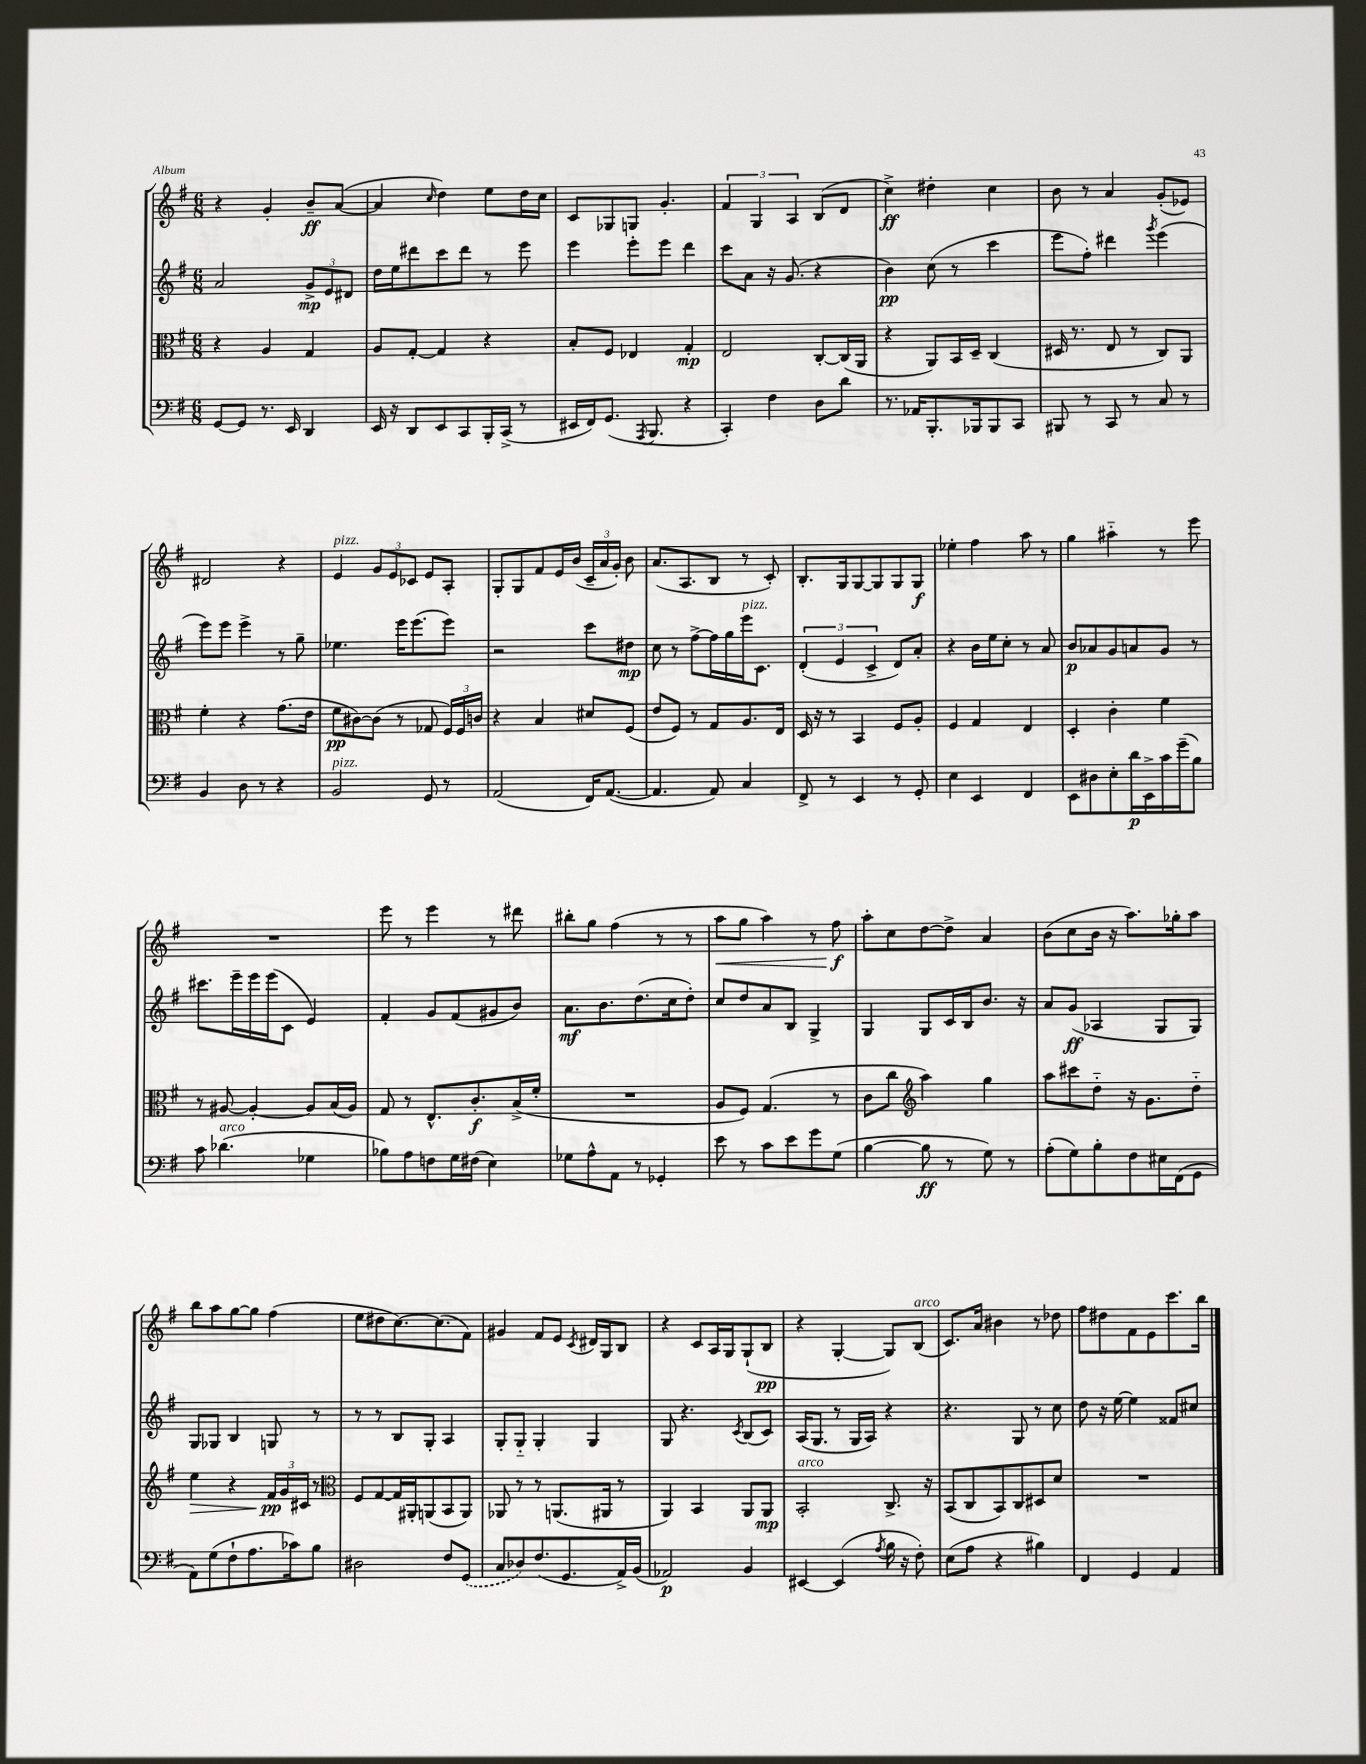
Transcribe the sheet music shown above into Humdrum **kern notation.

**kern	**dynam	**kern	**dynam	**kern	**dynam	**kern	**dynam
*part4	*part4	*part3	*part3	*part2	*part2	*part1	*part1
*staff4	*staff4	*staff3	*staff3	*staff2	*staff2	*staff1	*staff1
*clefF4	*	*clefC3	*	*clefG2	*	*clefG2	*
*k[f#]	*	*k[f#]	*	*k[f#]	*	*k[f#]	*
*M6/8	*	*M6/8	*	*M6/8	*	*M6/8	*
=25	=25	=25	=25	=25	=25	=25	=25
[8GG/L	.	4r	.	2a/	.	4r	.
8GG/J]	.	.	.	.	.	.	.
8.r	.	4A/	.	.	.	4g'/	.
16EE/	.	.	.	.	.	.	.
4DD/	.	4G/	.	12g^/L	mp	8b~/L	ff
.	.	.	.	12e/	.	.	.
.	.	.	.	.	.	([8a/J	.
.	.	.	.	12d#X/J	.	.	.
=26	=26	=26	=26	=26	=26	=26	=26
16EE/	.	8A/L	.	16dd\LL	.	4a/]	.
16r	.	.	.	16ee\J	.	.	.
8DD/L	.	[8G'/J	.	8ddd#X\	.	.	.
.	.	.	.	.	.	16qqcc/	.
8EE/	.	4G/]	.	8ccc\	.	4dd\)	.
8CC/	.	.	.	8ddd#\J	.	.	.
16BBB'/L	.	4r	.	8r	.	8ee\L	.
(16CC^/JJ	.	.	.	.	.	.	.
8r	.	.	.	8eee\	.	16dd\L	.
.	.	.	.	.	.	16cc\JJ	.
=27	=27	=27	=27	=27	=27	=27	=27
16EE#X/LL	.	8B'/L	.	4eee\	.	8c/L	.
16FF#/J)	.	.	.	.	.	.	.
(8.GG/J	.	8F#/J	.	.	.	8G-X/	.
.	.	4E-X/	.	8eee'\L	.	8Gn/J	.
8qAAA/	.	.	.	.	.	.	.
8.BBB/	.	.	.	.	.	.	.
.	.	.	.	8eee\J	.	4.g'/	.
4r	.	4G'/	mp	4ddd\	.	.	.
=28	=28	=28	=28	=28	=28	=28	=28
4CC'/)	.	2E/	.	8ccc\L	.	6f#/	.
.	.	.	.	8a\J	.	.	.
.	.	.	.	.	.	6G/	.
4F#\	.	.	.	16r	.	.	.
.	.	.	.	(8.g/	.	.	.
.	.	.	.	.	.	6A/	.
8D\L	.	[8C'/L	.	4r	.	(8B/L	.
8d\J	.	(16C/L]	.	.	.	8d/J	.
.	.	16AA/JJ	.	.	.	.	.
=29	=29	=29	=29	=29	=29	=29	=29
8.r	.	4r	.	4b\)	pp	4cc^\)	ff
16AA-X/KL	.	.	.	.	.	.	.
8.BBB'/	.	8AA/L)	.	(8cc\	.	4dd#X'\	.
.	.	16BB/L	.	8r	.	.	.
16BBB-X/k	.	16D~/JJ	.	.	.	.	.
8BBB-/	.	(4C/	.	4ccc\	.	4cc\	.
8CC/J	.	.	.	.	.	.	.
=30	=30	=30	=30	=30	=30	=30	=30
8BBB#X/	.	16D#X/	.	8eee\L	.	8b\	.
.	.	8.r	.	.	.	.	.
8r	.	.	.	8ff#'\J)	.	8r	.
8CC/	.	8E/	.	4ddd#X\	.	4a/	.
8r	.	8r	.	.	.	.	.
.	.	.	.	8qggg/	.	.	.
8C/	.	8C/L)	.	(4eee\	.	(8g'/L	.
8r	.	8AA/J	.	.	.	8e-X/J)	.
!!LO:LB:g=z
=31	=31	=31	=31	=31	=31	=31	=31
4BB/	.	4f#'\	.	8eee\L)	.	2d#X/	.
.	.	.	.	8eee\J	.	.	.
8D\	.	4r	.	4eee^\	.	.	.
8r	.	.	.	.	.	.	.
4r	.	(8.g\L	.	8r	.	4r	.
.	.	.	.	8gg~\	.	.	.
.	.	16e\Jk	.	.	.	.	.
=32	=32	=32	=32	=32	=32	=32	=32
!	!	!	!	!	!	!LO:TX:a:i:t=pizz.	!
!LO:TX:a:i:t=pizz.	!	!	!	!	!	!	!
2BB/	.	8f#\L	pp	4.ee-X\	.	4e/	.
.	.	[8c#X\)	.	.	.	.	.
.	.	(8c#\J]	.	.	.	12g/L	.
.	.	.	.	.	.	12e/	.
.	.	8r	.	16eee\KL	.	.	.
.	.	.	.	.	.	12c-X/J	.
.	.	.	.	(8.eee\	.	.	.
8GG/	.	8G-X/	.	.	.	8e/L	.
8r	.	24F#/LL)	.	8eee\J)	.	8A'/J	.
.	.	24F#/	.	.	.	.	.
.	.	24cn/JJ	.	.	.	.	.
=33	=33	=33	=33	=33	=33	=33	=33
(2AA/	.	4r	.	2r	.	8G'/L	.
.	.	.	.	.	.	8G/	.
.	.	4B/	.	.	.	8f#/	.
.	.	.	.	.	.	16e/L	.
.	.	.	.	.	.	(16b/JJ	.
16FF#/KL)	.	8d#X/L	.	8ccc\L	.	24c~/LL	.
.	.	.	.	.	.	24a/	.
([8.AA/J	.	.	.	.	.	.	.
.	.	.	.	.	.	24g'/JJ)	.
.	.	(8F#/J	.	8dd#X\J	mp	8b\	.
=34	=34	=34	=34	=34	=34	=34	=34
4.AA/]	.	8e/L	.	8cc\	.	(8.a/L	.
.	.	8F#/J)	.	8r	.	.	.
.	.	.	.	.	.	8.A/	.
.	.	8r	.	[8ff#^\L	.	.	.
8AA/)	.	8G/L	.	16ff#\L]	.	8B/J	.
.	.	.	.	16gg\	.	.	.
!	!	!	!	!LO:TX:a:i:t=pizz.	!	!	!
4C/	.	8.A/	.	16eee\J	.	8r	.
.	.	.	.	8.c\J	.	.	.
.	.	.	.	.	.	8c'/)	.
.	.	16E/Jk	.	.	.	.	.
=35	=35	=35	=35	=35	=35	=35	=35
8FF#^/	.	16D/	.	(6d'/	.	8.B'/L	.
.	.	16r	.	.	.	.	.
8r	.	8r	.	.	.	.	.
.	.	.	.	6e/	.	.	.
.	.	.	.	.	.	16G/k	.
4EE/	.	4BB/	.	.	.	[8G/	.
.	.	.	.	6c^/	.	.	.
.	.	.	.	.	.	8G/]	.
8r	.	8F#/L	.	8d/L)	.	8G/	.
8GG'/	.	8A'/J	.	8a'/J	.	8G/J	f
=36	=36	=36	=36	=36	=36	=36	=36
4E\	.	4F#/	.	4r	.	4ee-X'\	.
4EE/	.	4G/	.	16b\LL	.	4ff#\	.
.	.	.	.	16ee\J	.	.	.
.	.	.	.	8cc'\J	.	.	.
4FF#/	.	4E/	.	8r	.	8aa\	.
.	.	.	.	8a/	.	8r	.
=37	=37	=37	=37	=37	=37	=37	=37
8EE\L	.	4D'/	.	8b/L	p	4gg\	.
8D#X\	.	.	.	8a-X/	.	.	.
8E'\	.	4c'\	.	8g/	.	4aa#X\	.
16d\L	p	.	.	8an/	.	.	.
16EE^\	.	.	.	.	.	.	.
16c\	.	4f#\	.	8g/J	.	8r	.
(16g~\J	.	.	.	.	.	.	.
8B\J)	.	.	.	8r	.	8eee\	.
!!LO:LB:g=z
=38	=38	=38	=38	=38	=38	=38	=38
8c\	.	8r	.	8.ccc#X\L	.	2.r	.
!LO:TX:a:i:t=arco	!	!	!	!	!	!	!
(4.d-X\	.	[8A#X/	.	.	.	.	.
.	.	.	.	16eee~\L	.	.	.
.	.	4A#'/_	.	16eee\	.	.	.
.	.	.	.	(16eee\J	.	.	.
.	.	.	.	8c\J	.	.	.
4G-X\	.	8A#/L]	.	4e/)	.	.	.
.	.	(16B/L	.	.	.	.	.
.	.	16A#/JJ)	.	.	.	.	.
=39	=39	=39	=39	=39	=39	=39	=39
8B-X\L)	.	8G/	.	4f#'/	.	8eee\	.
8A\	.	8r	.	.	.	8r	.
8Fn\	.	8.E^^/L	.	8g/L	.	4eee\	.
16G\L	.	.	.	(8f#/	.	.	.
(16F#X\JJ	.	8.c'/	f	.	.	.	.
4E\)	.	.	.	8g#X/	.	8r	.
.	.	(16B^/L	.	8b/J)	.	8ddd#X\	.
.	.	16f#'/JJ	.	.	.	.	.
=40	=40	=40	=40	=40	=40	=40	=40
8G-X\L	.	2.r	.	8.a\L	mf	8bb#X'\L	.
8A^^\	.	.	.	.	.	8gg\J	.
.	.	.	.	8.b\	.	.	.
8AA\J	.	.	.	.	.	(4ff#\	.
8r	.	.	.	(8.dd\	.	.	.
4GG-X'/	.	.	.	.	.	8r	.
.	.	.	.	16cc\k	.	.	.
.	.	.	.	8dd'\J)	.	8r	.
=41	=41	=41	=41	=41	=41	=41	=41
!	!	!	!	!	!	!	!LO:HP:b
8e\	.	8A/L	.	8cc/L	.	8aa\L	<
8r	.	8F#/J)	.	8dd/	.	8gg\J	.
8c\L	.	(4.G/	.	8a/	.	4aa\)	.
8e\	.	.	.	8B/J	.	.	.
8g\	.	.	.	4G^/	.	8r	.
(8G\J	.	8r	.	.	.	8ff#\	f
.	.	.	.	.	.	.	[
=42	=42	=42	=42	=42	=42	=42	=42
[4B\	.	8c\L	.	4G/	.	8aa'\L	.
.	.	8cc\J	.	.	.	8cc\	.
*	*	*clefG2	*	*	*	*	*
8B\]	ff	4aa\)	.	8G/L	.	[8dd\	.
8r	.	.	.	16c/L	.	8dd^\J]	.
.	.	.	.	16B/J	.	.	.
8G\)	.	4gg\	.	8.b/J	.	4a/	.
8r	.	.	.	.	.	.	.
.	.	.	.	16r	.	.	.
=43	=43	=43	=43	=43	=43	=43	=43
(8A'\L	.	8aa\L	.	8a/L	.	(8b\L	.
8G\)	.	8ccc#X\	.	(8g/J	ff	8cc\	.
8B'\	.	8dd\J	.	4A-X/	.	16b\Jk	.
.	.	.	.	.	.	16r	.
8F#\	.	16r	.	.	.	8.aa\L)	.
.	.	8.g\L	.	.	.	.	.
16E#X\L	.	.	.	8G/L	.	.	.
(16FF#\J	.	.	.	.	.	16gg-X'\k	.
8GG\J	.	8dd\J	.	8G/J)	.	8aa\J	.
!!LO:LB:g=z
=44	=44	=44	=44	=44	=44	=44	=44
!	!	!	!LO:HP:b	!	!	!	!
8AA\L)	.	4ee\	>	8G/L	.	8bb\L	.
(8G\	.	.	.	8G-X/J	.	8aa\	.
8F#`\	.	4r	.	4B/	.	[8gg\	.
8.A\	.	.	.	.	.	8gg\J]	.
.	.	24f#/LL	pp	8Gn/	.	(4ff#\	.
.	.	24g/	]	.	.	.	.
16c-X\k)	.	.	.	.	.	.	.
.	.	24c#X/JJ	.	.	.	.	.
8B\J	.	8r	.	8r	.	.	.
=45	=45	=45	=45	=45	=45	=45	=45
*	*	*clefC3	*	*	*	*	*
2D#X\	.	8F#/L	.	8r	.	8ee\L	.
.	.	[8G/	.	8r	.	8dd#X\	.
.	.	16G/L]	.	8B/L	.	[8.cc\)	.
.	.	16AA#X'/J	.	.	.	.	.
.	.	(8AAn/	.	8G'/J	.	.	.
.	.	.	.	.	.	(8.cc\]	.
8F#/L	.	8BB/	.	4A/	.	.	.
(8GG/J	.	8AA/J)	.	.	.	8f#\J)	.
=46	=46	=46	=46	=46	=46	=46	=46
8C/L	.	8AA-X/	.	8G'/L	.	4g#X/	.
8D-X/)	.	8r	.	8G/J	.	.	.
(8.F#/	.	8r	.	4G'/	.	8f#/L	.
.	.	(8.AAn/L	.	.	.	8e/J	.
8.GG/	.	.	.	.	.	.	.
.	.	.	.	.	.	8qc/	.
.	.	.	.	4G/	.	16d#X/LL	.
.	.	16AA#X/Jk	.	.	.	16G/J	.
16AA^/L)	.	8r	.	.	.	8B/J	.
(16BB/JJ	.	.	.	.	.	.	.
=47	=47	=47	=47	=47	=47	=47	=47
2AA-X/)	p	4AA/)	.	8G/	.	4r	.
.	.	.	.	4.r	.	.	.
.	.	4BB/	.	.	.	8c/L	.
.	.	.	.	.	.	16A/L	.
.	.	.	.	.	.	16G/J	.
.	.	.	.	8qc/	.	.	.
4BB/	.	8AA/L	.	(8B/L	.	(8G`/	.
.	.	8AA/J	mp	8c/J)	.	8B/J	pp
=48	=48	=48	=48	=48	=48	=48	=48
!	!	!LO:TX:a:i:t=arco	!	!	!	!	!
[4EE#X/	.	2BB'/	.	(16A/KL	.	4r	.
.	.	.	.	8.G/J	.	.	.
(4EE#/]	.	.	.	8r	.	[4G'/	.
.	.	.	.	16G/LL	.	.	.
.	.	.	.	16A/JJ)	.	.	.
8qA/	.	.	.	.	.	.	.
16B\	.	8.C^/	.	4r	.	8G/L])	.
16r	.	.	.	.	.	.	.
!	!	!	!	!	!	!LO:TX:a:i:t=arco	!
8F#'\)	.	.	.	.	.	(8B/J	.
.	.	16r	.	.	.	.	.
=49	=49	=49	=49	=49	=49	=49	=49
(8E\L	.	(8BB/L	.	4.r	.	8.c/L)	.
8A\J	.	8C/	.	.	.	.	.
.	.	.	.	.	.	16a/Jk	.
4r	.	8BB/)	.	.	.	4b#X\	.
.	.	8C/	.	8G/	.	.	.
4B#X\)	.	8D#X/	.	8r	.	8r	.
.	.	8d/J	.	8cc\	.	8dd-X\	.
=50	=50	=50	=50	=50	=50	=50	=50
4FF#/	.	2.r	.	8dd\	.	8ff#\L	.
.	.	.	.	16r	.	8dd#X\	.
.	.	.	.	[16ee\	.	.	.
4GG/	.	.	.	4ee\]	.	8f#\	.
.	.	.	.	.	.	8e\	.
4AA/	.	.	.	8f##X/L	.	8.ccc\	.
.	.	.	.	8cc#X/J	.	.	.
.	.	.	.	.	.	16bb\Jk	.
==	==	==	==	==	==	==	==
*-	*-	*-	*-	*-	*-	*-	*-
